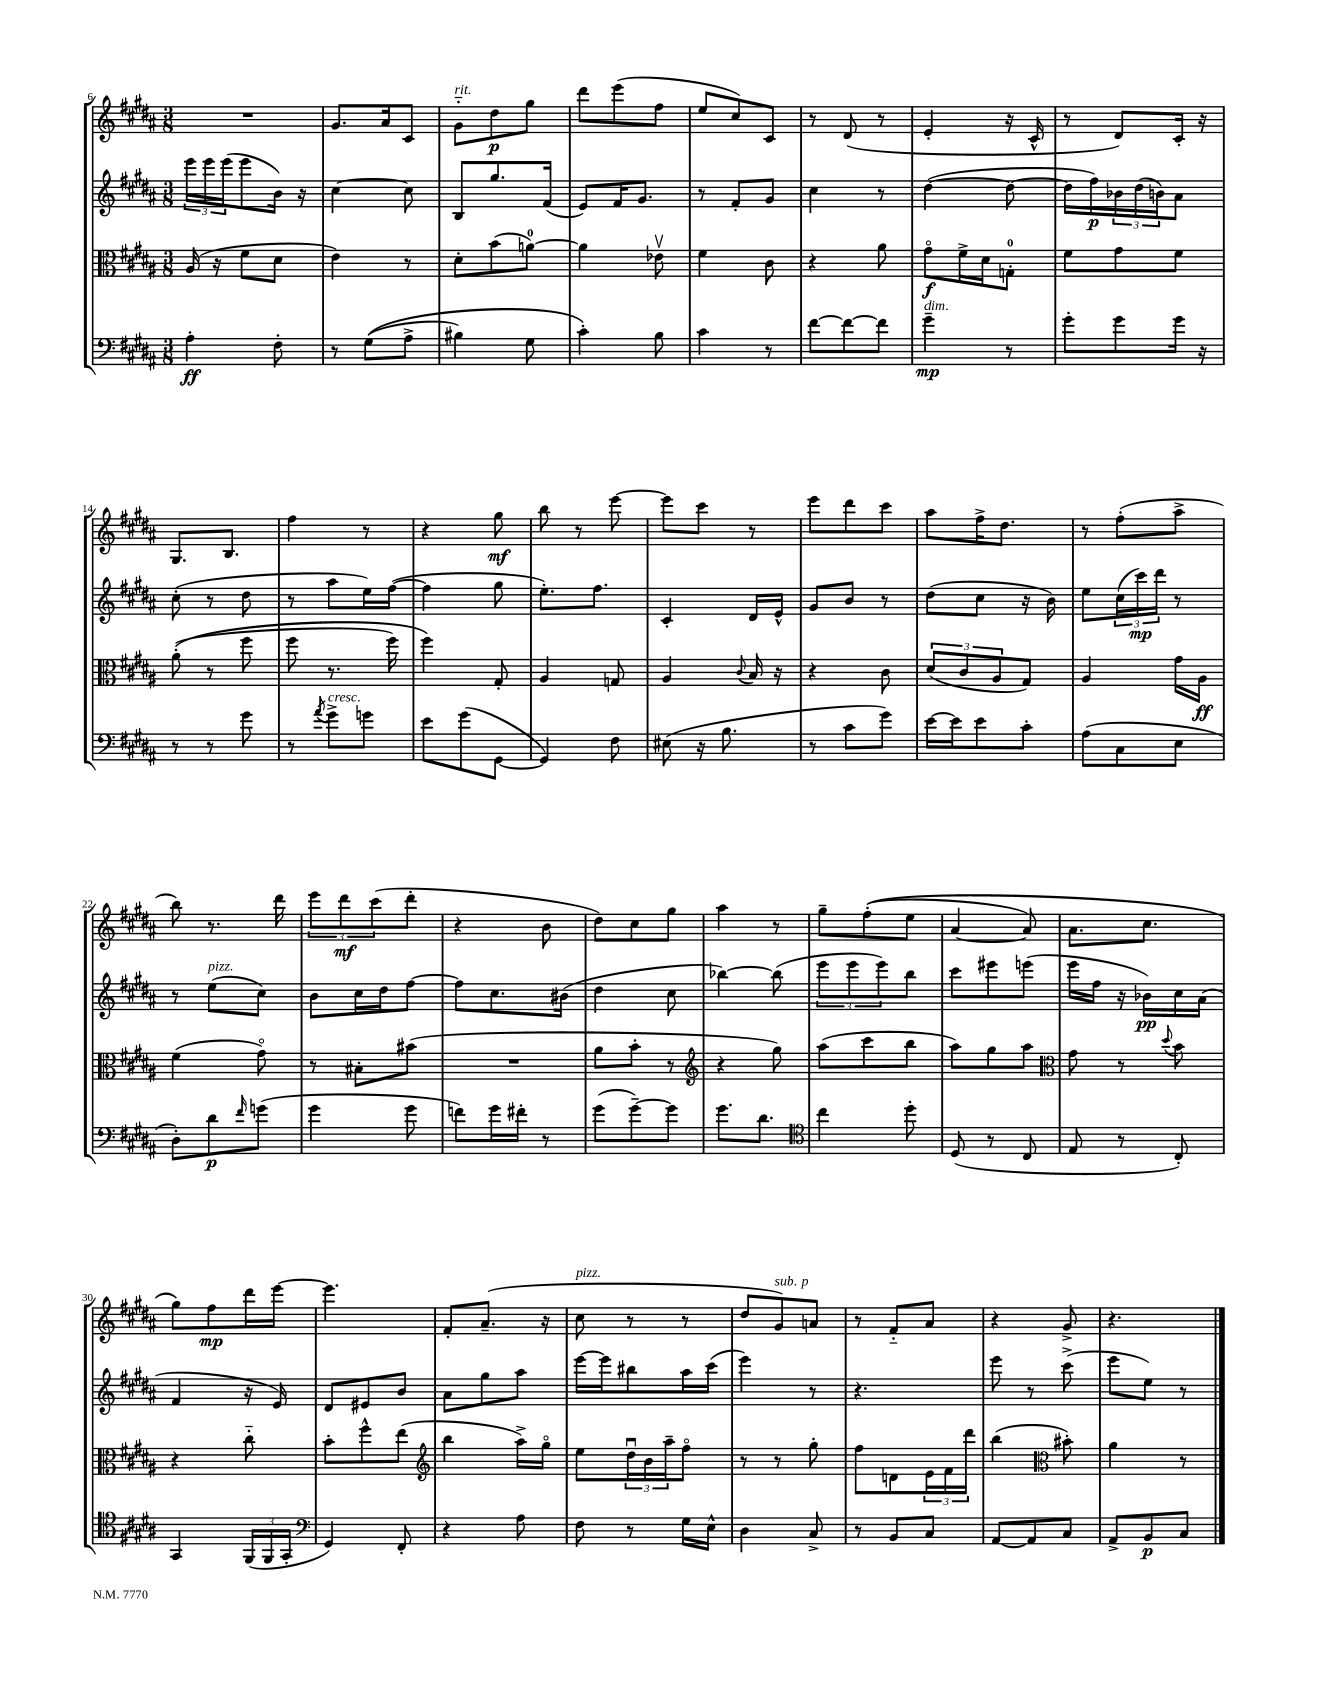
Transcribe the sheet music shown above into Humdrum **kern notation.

**kern	**kern	**kern	**kern
*staff4	*staff3	*staff2	*staff1
*clefF4	*clefC3	*clefG2	*clefG2
*k[f#c#g#d#a#]	*k[f#c#g#d#a#]	*k[f#c#g#d#a#]	*k[f#c#g#d#a#]
*M3/8	*M3/8	*M3/8	*M3/8
4A#'	(16A#	24eee	4.r
.	.	24eee	.
.	16r	.	.
.	.	(24eee	.
.	8f#	8eee	.
8F#'	8d#	16b)	.
.	.	16r	.
=	=	=	=
8r	4e)	[4cc#	8.g#
&((8G#	.	.	.
.	.	.	16a#
8A#^	8r	8cc#]	8c#
=	=	=	=
4B#)	8d#'	8B	8g#'~
.	(8b	8.gg#	8dd#
8G#	[8a)	.	8gg#
.	.	(16f#	.
=	=	=	=
4c#'&)	4a]	8e)	8ddd#
.	.	16f#	(8eee
.	.	8.g#	.
8B	8e-v	.	8ff#
=	=	=	=
4c#	4f#	8r	8ee
.	.	8f#'	8cc#)
8r	8c#	8g#	8c#
=	=	=	=
[8f#	4r	4cc#	8r
8f#_	.	.	(8d#
8f#]	8a#	8r	8r
=	=	=	=
4g#~	8g#o	([4dd#	4e'
.	16f#^	.	.
.	16d#	.	.
8r	8G'	8dd#_	16r
.	.	.	16c#^^
=	=	=	=
8g#'	8f#	16dd#]	8r
.	.	16ff#)	.
8g#	8g#	24b-	8d#)
.	.	(24dd#	.
.	.	24b)	.
16g#	8f#	8a#	16c#'
16r	.	.	16r
=	=	=	=
8r	&((8a#'	(8cc#'	8.G#
8r	8r	8r	.
.	.	.	8.B
8g#	8ff#	8dd#	.
=	=	=	=
8r	8ff#	8r	4ff#
8qa#	.	.	.
8g#^	8.r	8aa#	.
8g	.	16ee)	8r
.	16ff#)	([16ff#	.
=	=	=	=
8e	4ff#&)	4ff#]	4r
(8g#	.	.	.
[8GG#	8G#'	8gg#	8gg#
=	=	=	=
4GG#])	4A#	8.ee')	8bb
.	.	.	8r
.	.	8.ff#	.
8F#	8G	.	[8eee
=	=	=	=
(8E#	4A#	4c#'	8eee]
16r	.	.	8ccc#
8.B	.	.	.
.	8qqc#	.	.
.	16B	16d#	8r
.	16r	16e^^	.
=	=	=	=
8r	4r	8g#	8eee
8c#	.	8b	8ddd#
8g#)	8c#	8r	8ccc#
=	=	=	=
[16e	(12d#	(8dd#	8aa#
16e]	.	.	.
.	12c#	.	.
8e	.	8cc#	16ff#^
.	12A#	.	.
.	.	.	8.dd#
8c#'	8G#)	16r	.
.	.	16b)	.
=	=	=	=
(8A#	4A#	8ee	8r
8C#	.	(24cc#	(8ff#'
.	.	24ccc#)	.
.	.	24ddd#	.
8E	16g#	8r	8aa#^
.	16A#	.	.
=	=	=	=
8D#')	(4f#	8r	8bb)
8d#	.	(8ee	8.r
16qqf#	.	.	.
(8g	8g#o)	8cc#)	.
.	.	.	16ddd#
=	=	=	=
4g#	8r	8b	12eee
.	.	.	12ddd#
.	8B#'	16cc#	.
.	.	.	(12ccc#
.	.	16dd#	.
8g#	(8b#	[8ff#	8ddd#'
=	=	=	=
8f)	4.r	8ff#]	4r
16g#	.	8.cc#	.
16f#'	.	.	.
8r	.	.	8b
.	.	(16b#	.
=	=	=	=
(8g#	8a#	4dd#	8dd#)
[8g#~)	8b'	.	8cc#
8g#]	8r	8cc#	8gg#
=	=	=	=
*	*clefG2	*	*
8.g#	4r	[4bb-)	4aa#
8.d#	.	.	.
.	8gg#)	(8bb-]	8r
=	=	=	=
*clefC4	*	*	*
4cc#	(8aa#	12eee	8gg#~
.	.	12eee	.
.	8ccc#	.	&((8ff#'
.	.	12eee)	.
8dd#'	8bb	8bb	8ee
=	=	=	=
(8D#	8aa#)	8ccc#	[4a#
8r	8gg#	8eee#	.
8C#	8aa#	(8eee	8a#])
=	=	=	=
*	*clefC3	*	*
8E	8g#	16eee	8.a#
.	.	16ff#	.
8r	8r	16r	.
.	.	16b-)	8.cc#
.	8qqdd#	.	.
8C#')	8b	16cc#	.
.	.	(16a#	.
=	=	=	=
4GG#	4r	4f#	8gg#&)
.	.	.	8ff#
(24FF#	8cc#'~	16r	16ddd#
24FF#	.	.	.
.	.	16e)	[16eee
24GG#'	.	.	.
=	=	=	=
*clefF4	*	*	*
4GG#)	8b'	8d#	4.eee]
.	8ff#^^	8e#	.
8FF#'	(8ee	8b	.
=	=	=	=
*	*clefG2	*	*
4r	4bb	8a#	8f#'
.	.	8gg#	(8.a#~
8A#	16aa#^)	8aa#	.
.	16gg#o	.	16r
=	=	=	=
8F#	8ee	[16eee	8cc#
.	.	16eee]	.
8r	24dd#u	8bb#	8r
.	24b	.	.
.	24aa#~	.	.
16G#	8ff#o	16aa#	8r
16E^^	.	(16ccc#	.
=	=	=	=
4D#	8r	4eee)	8dd#
.	8r	.	8g#)
8C#^	8gg#'	8r	8a
=	=	=	=
8r	8ff#	4.r	8r
8BB	8d	.	8f#'~
8C#	24e	.	8a#
.	24f#	.	.
.	24ddd#	.	.
=	=	=	=
[8AA#	(4bb	8eee	4r
8AA#]	.	8r	.
*	*clefC3	*	*
8C#	8b#')	(8ccc#^	8g#^
=	=	=	=
8AA#^	4a#	8eee	4.r
8BB	.	8ee)	.
8C#	8r	8r	.
==	==	==	==
*-	*-	*-	*-
